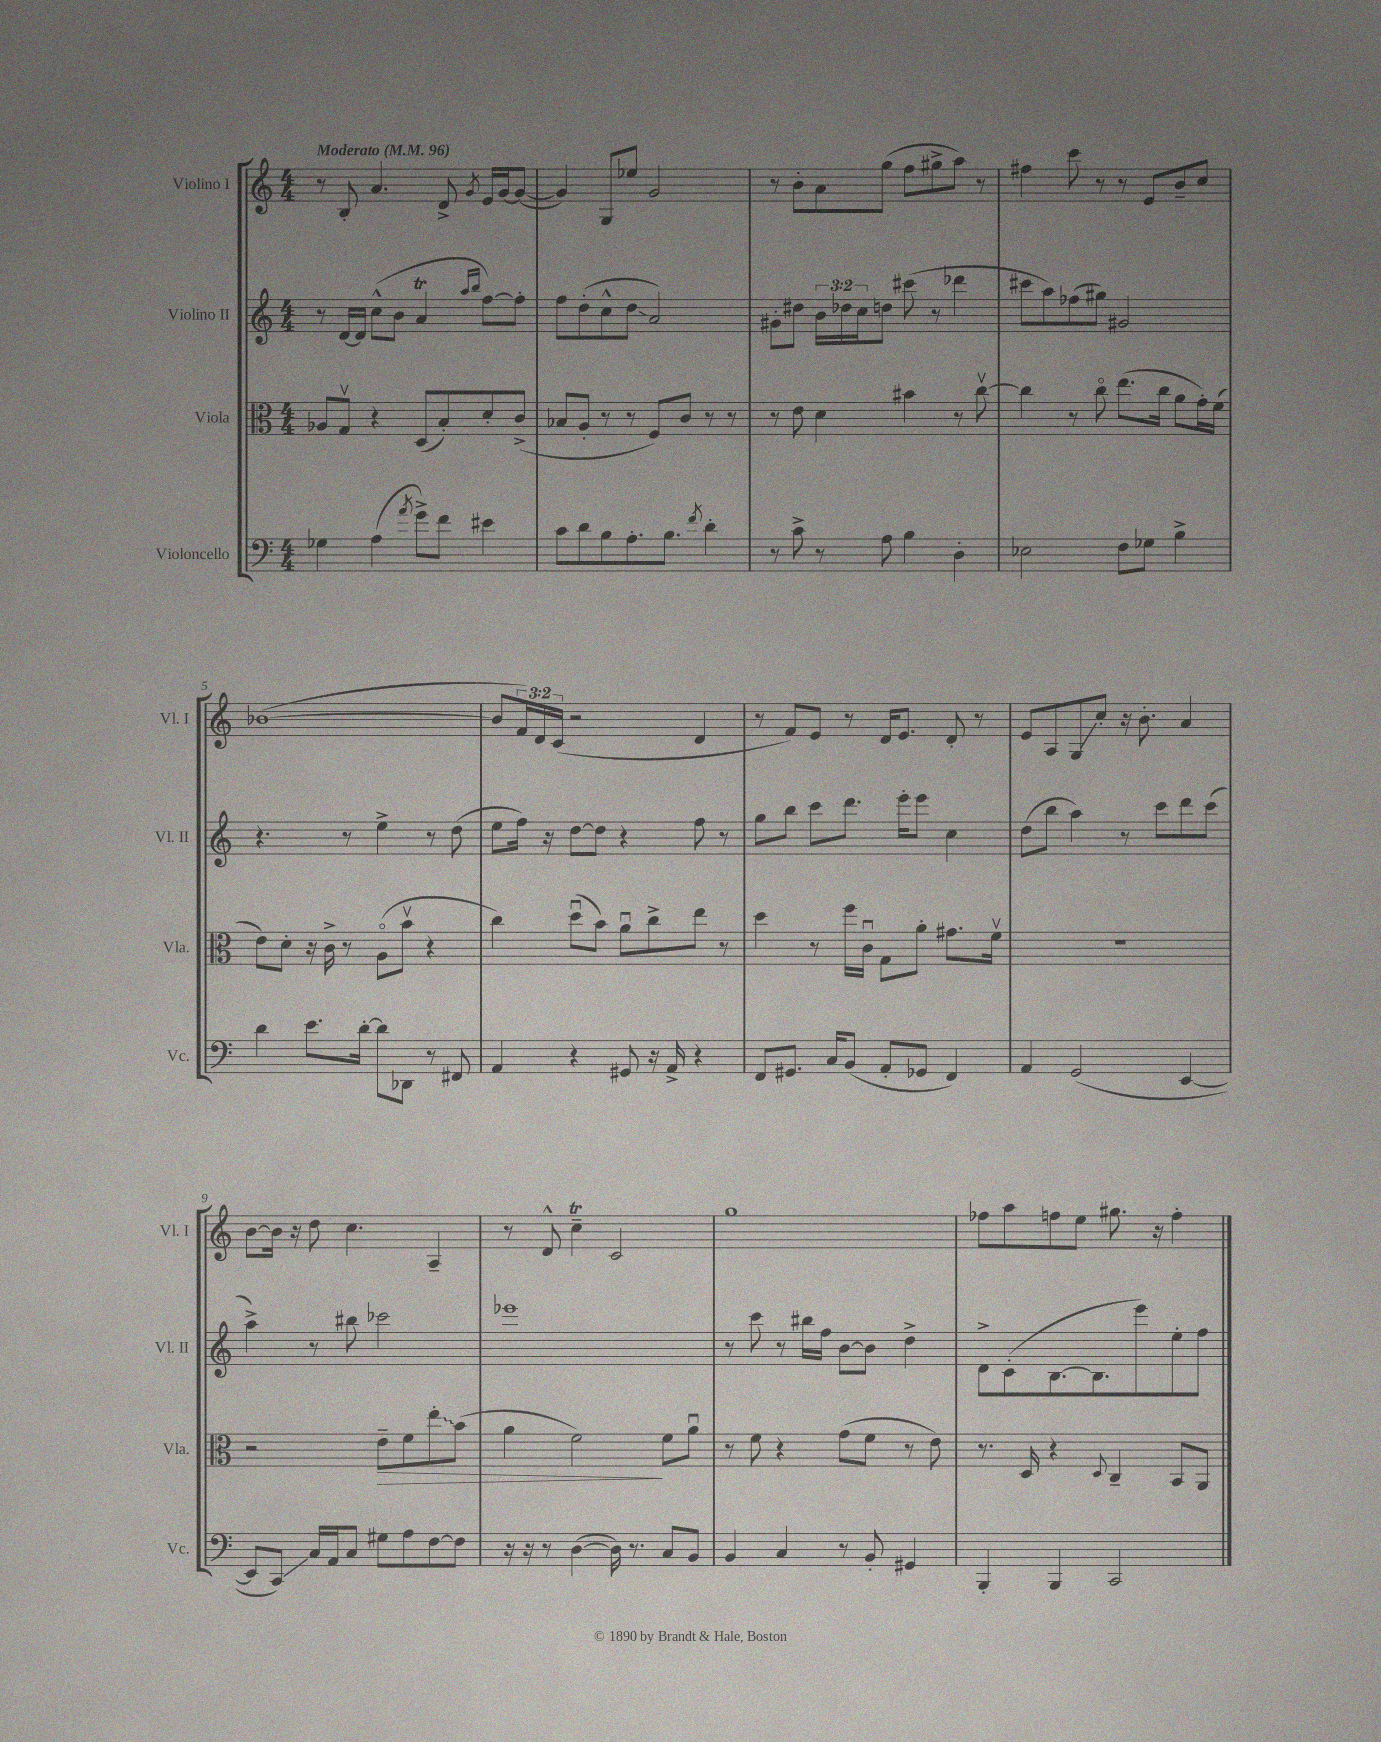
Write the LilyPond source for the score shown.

<<
\new StaffGroup <<
\new Staff = "s0" \with { instrumentName = "Violino I" shortInstrumentName = "Vl. I" } {
    \clef treble \key c \major \numericTimeSignature \time 4/4 \override Staff.TupletNumber.text = #tuplet-number::calc-fraction-text \tempo "Moderato" 4 = 96
    r8 b8-. a'4. d'8-> \acciaccatura { g'8 } e'16 g'16~ g'8~( |
    g'4) g8 ees''8 g'2 |
    r8 b'8-. a'8 g''8( f''8 gis''8-> a''8) r8 |
    fis''4 c'''8 r8 r8 e'8 b'8-- c''8 |
    bes'1~( |
    bes'8 \tuplet 3/2 { f'16) d'16 c'16( } r2 d'4 |
    r8 f'8) e'8 r8 d'16 e'8. d'8-. r8 |
    e'8 a8 g8\glissando c''8-. r16 b'8.-. a'4 |
    b'8~ b'16 r16 d''8 c''4. a4-- |
    r8 d'8-^ c''4--\trill c'2 |
    g''1 |
    fes''8 a''8 f''8 e''8 gis''8. r16 f''4-. \bar "|." |
}
\new Staff = "s1" \with { instrumentName = "Violino II" shortInstrumentName = "Vl. II" } {
    \clef treble \key c \major \numericTimeSignature \time 4/4 \override Staff.TupletNumber.text = #tuplet-number::calc-fraction-text
    r8 d'16~ d'16 c''8-^( b'8 a'4\trill \grace { a''16 b''16 } f''8~) f''8-. |
    f''8 d''8-.( c''8-^ d''8\glissando a'2) |
    gis'8-. dis''8 \tuplet 3/2 { b'16 des''16 c''16 } d''8 cis'''8( r8 des'''4 |
    cis'''8 a''8) fes''8( gis''8) gis'2 |
    r4. r8 e''4-> r8 d''8( |
    e''8 f''16) r16 d''8~ d''8 r4 f''8 r8 |
    g''8 b''8 c'''8 d'''8. e'''16-. e'''8 c''4 |
    d''8( b''8 a''4) r8 c'''8 d'''8 c'''8( |
    a''4->) r8 bis''8 ces'''2 |
    ees'''1 |
    r8 c'''8 r8 bis''16 f''16 b'8~ b'8 d''4-> |
    d'8-> c'8-.( b8.~ b8. e'''8) e''8-. f''8 \bar "|." |
}
\new Staff = "s2" \with { instrumentName = "Viola" shortInstrumentName = "Vla." } {
    \clef alto \key c \major \numericTimeSignature \time 4/4
    aes8 g8\upbow r4 d8( b8-.) d'8-. c'8->( |
    bes8 a8-. r8 r8 f8) c'8 r8 r8 |
    r8 e'8 d'4 bis'4 r8 c''8~\upbow |
    c''4 r8 c''8\flageolet e''8.( c''16 a'8 g'16-.) f'16( |
    e'8) d'8-. r16 c'16-> r8 a8\flageolet( b'8\upbow r4 |
    c''4) d''8\downbow( b'8) a'8\downbow c''8-> e''8 r8 |
    d''4 r8 f''16 c'16\downbow g8 a'8-. gis'8. f'16\upbow |
    R1 |
    r2 e'8--\> f'8 \once \override Glissando.style = #'zigzag e''8-.\glissando b'8( |
    a'4 f'2\!) f'8 a'8\downbow |
    r8 f'8 r4 g'8( f'8 r8 e'8) |
    r8. d16 r4 \appoggiatura { d8 } c4-- b,8 a,8 \bar "|." |
}
\new Staff = "s3" \with { instrumentName = "Violoncello" shortInstrumentName = "Vc." } {
    \clef bass \key c \major \numericTimeSignature \time 4/4
    ges4 a4( \acciaccatura { a'8 } g'8->) f'8 eis'4 |
    c'8 d'8 b8 a8.-. b8. \acciaccatura { f'8 } d'4-. |
    r8 c'8-> r8 a8 b4 d4-. |
    ees2 f8 ges8 b4-> |
    d'4 e'8. d'16~-. d'8 des,8 r8 fis,8 |
    a,4 r4 gis,8 r16 a,16-> r4 |
    f,8 gis,8. c16 b,8( a,8-. ges,8 f,4) |
    a,4 g,2( e,4~ |
    e,8 c,8\glissando) c16 a,16 c8 gis8 a8 f8~ f8 |
    r16 r16 r8 d4~( d16) r8. c8 b,8 |
    b,4 c4 r8 b,8-. gis,4 |
    b,,4-. b,,4 c,2 \bar "|." |
}
>>
>>
